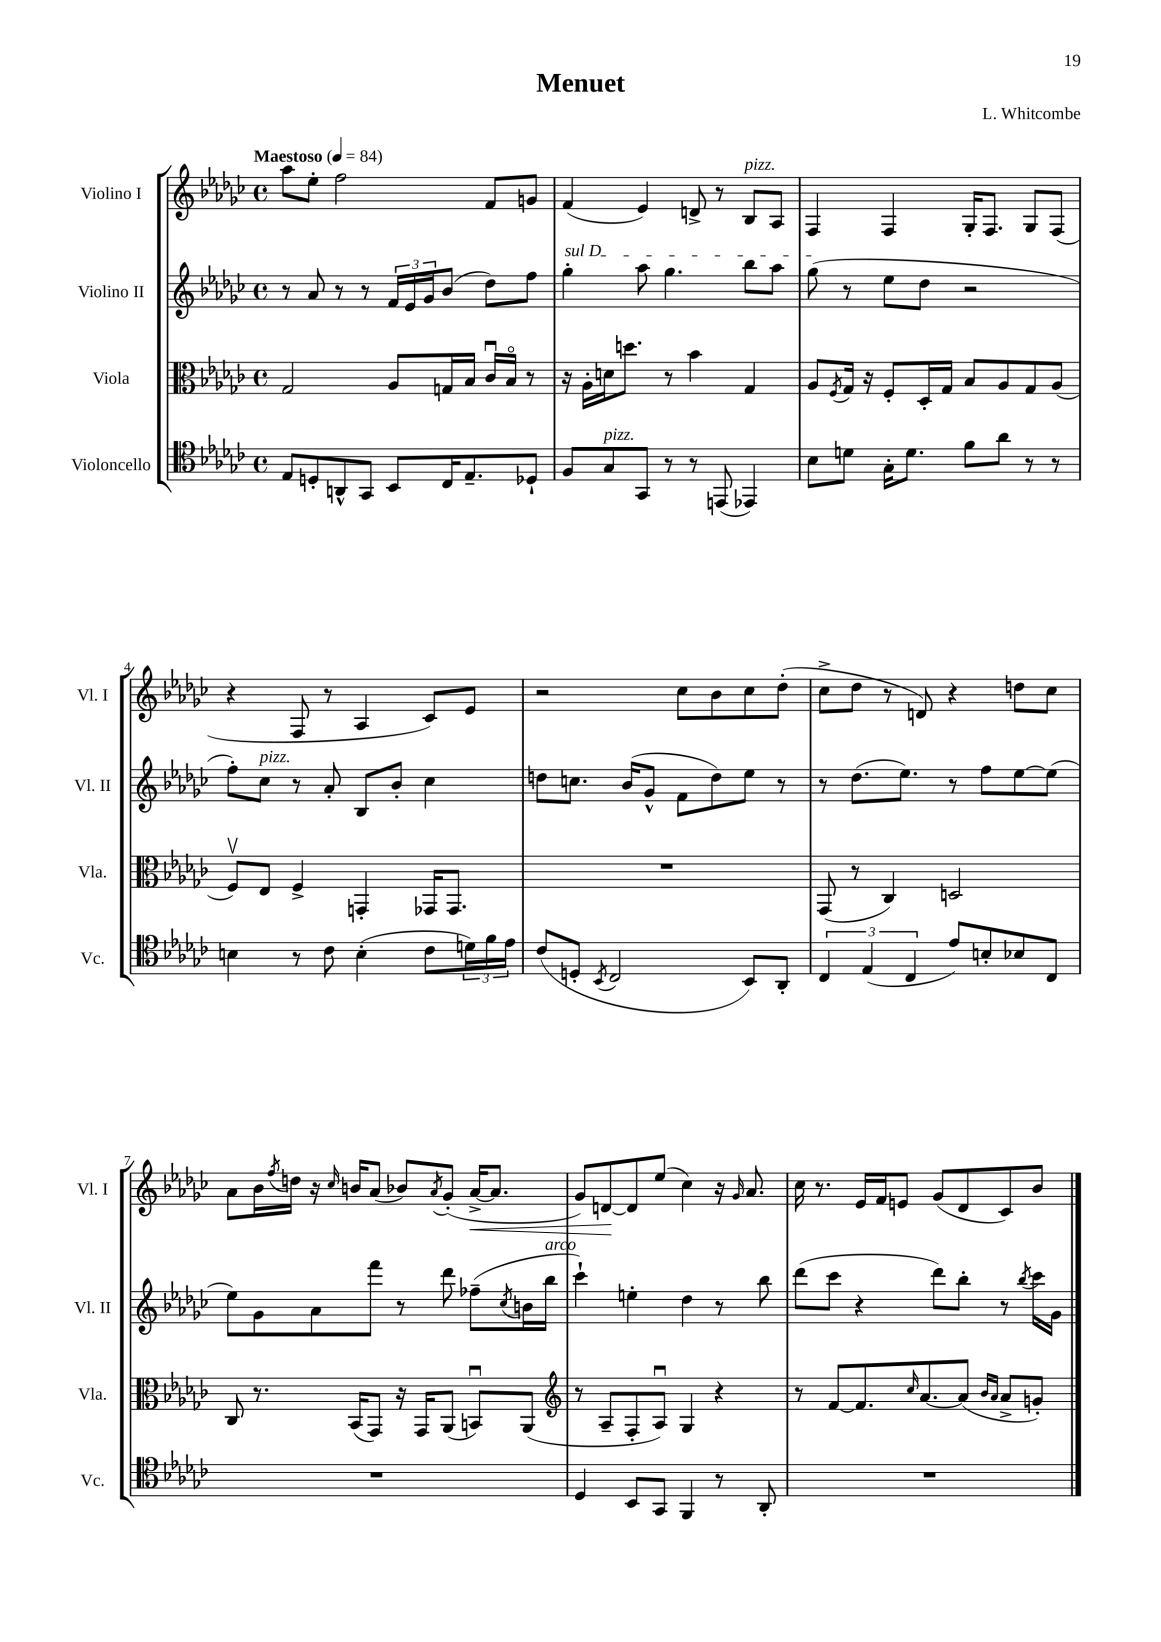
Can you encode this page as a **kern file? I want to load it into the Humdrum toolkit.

**kern	**kern	**kern	**kern
*staff4	*staff3	*staff2	*staff1
*clefC4	*clefC3	*clefG2	*clefG2
*k[b-e-a-d-g-c-]	*k[b-e-a-d-g-c-]	*k[b-e-a-d-g-c-]	*k[b-e-a-d-g-c-]
*M4/4	*M4/4	*M4/4	*M4/4
*met(c)	*met(c)	*met(c)	*met(c)
*MM84	*MM84	*MM84	*MM84
8E-	2G-	8r	8aa-
8D'	.	8a-	8ee-'
8AA^^	.	8r	2ff
8GG-	.	8r	.
8BB-	8A-	24f	.
.	.	24e-	.
.	.	24g-	.
16C-	16G	(8b-	.
8.E-~	16B-	.	.
.	16c-u	8dd-)	8f
.	16B-o	.	.
8D-`	8r	8ff	8g
=	=	=	=
8F	16r	4gg-'	(4f
.	16A-'	.	.
8G-	16d	.	.
.	8.dd	.	.
8GG-	.	8aa-	4e-)
8r	8r	4.gg-	.
8r	4b-	.	8d^
(8EE	.	.	8r
4EE-)	4G-	8bb-	8B-
.	.	8aa-	8A-
=	=	=	=
8B-	8A-	(8gg-	4F
.	8qF	.	.
8d	16G-	8r	.
.	16r	.	.
16G-'	8F'	8ee-	4F
8.d	.	.	.
.	16D-'	8dd-	.
.	16G-	.	.
8f	8B-	2r	16G-'
.	.	.	8.F
8a-	8A-	.	.
8r	8G-	.	8G-
8r	(8A-	.	(8F
=	=	=	=
4B	8Fv)	8ff')	4r
.	8E-	8cc-	.
8r	4F^	8r	8F
8c-	.	8a-'	8r
(4B'	4GG'	8B-	4A-
.	.	8b-'	.
8c-	16GG-	4cc-	8c-)
.	8.GG-	.	.
24d)	.	.	8e-
24f	.	.	.
24e-	.	.	.
=	=	=	=
(8c-	1r	8dd	2r
8D'	.	8.cc	.
8qBB-	.	.	.
2C-	.	.	.
.	.	(16b-	.
.	.	8g-^^	.
.	.	8f	8cc-
.	.	8dd)	8b-
8BB-)	.	8ee-	8cc-
8AA-'	.	8r	(8dd-'
=	=	=	=
6C-	(8GG-	8r	8cc-^
.	8r	(8.dd-	8dd-
(6E-	.	.	.
.	4C-)	.	8r
.	.	8.ee-)	.
6C-	.	.	.
.	.	.	8d)
8e-)	2D	8r	4r
8B'	.	8ff	.
8B-	.	[8ee-	8dd
8C-	.	(8ee-]	8cc-
=	=	=	=
1r	8C-	8ee-)	8a-
.	8.r	8g-	16b-
.	.	.	8qff
.	.	.	16dd
.	.	8a-	16r
.	.	.	16qqcc-
.	(16BB-	.	16b
.	8GG-)	8fff	(8a-
.	16r	8r	8b-)
.	16GG-	.	.
.	.	.	8qa-
.	(8AA-	8ddd-	(8g-'
.	8BBu)	(8ff-~	[16a-^
.	.	.	8.a-]
.	.	8qcc-	.
.	(8AA-	16b	.
.	.	16bb-	.
=	=	=	=
*	*clefG2	*	*
4D-	8r	4ccc-`)	8g-)
.	8A-~	.	[8d
8BB-	8F'	4ee'	8d]
8GG-	8A-u)	.	(8ee-
4FF	4G-	4dd-	4cc-)
8r	4r	8r	16r
.	.	.	16qqg-
.	.	.	8.a-
8AA-'	.	8bb-	.
=	=	=	=
1r	8r	(8ddd-	16cc-
.	.	.	8.r
.	[8f	8ccc-	.
.	8.f]	4r	16e-
.	.	.	16f
.	.	.	8e
.	16qqcc-	.	.
.	[8.a-	.	.
.	.	8ddd-)	(8g-
.	(8a-]	8bb-'	8d-
.	16qqb-	.	.
.	16qqa-	.	.
.	8a-^	8r	8c-)
.	.	8qbb-	.
.	8g')	16ccc-	8b-
.	.	16g-	.
==	==	==	==
*-	*-	*-	*-
